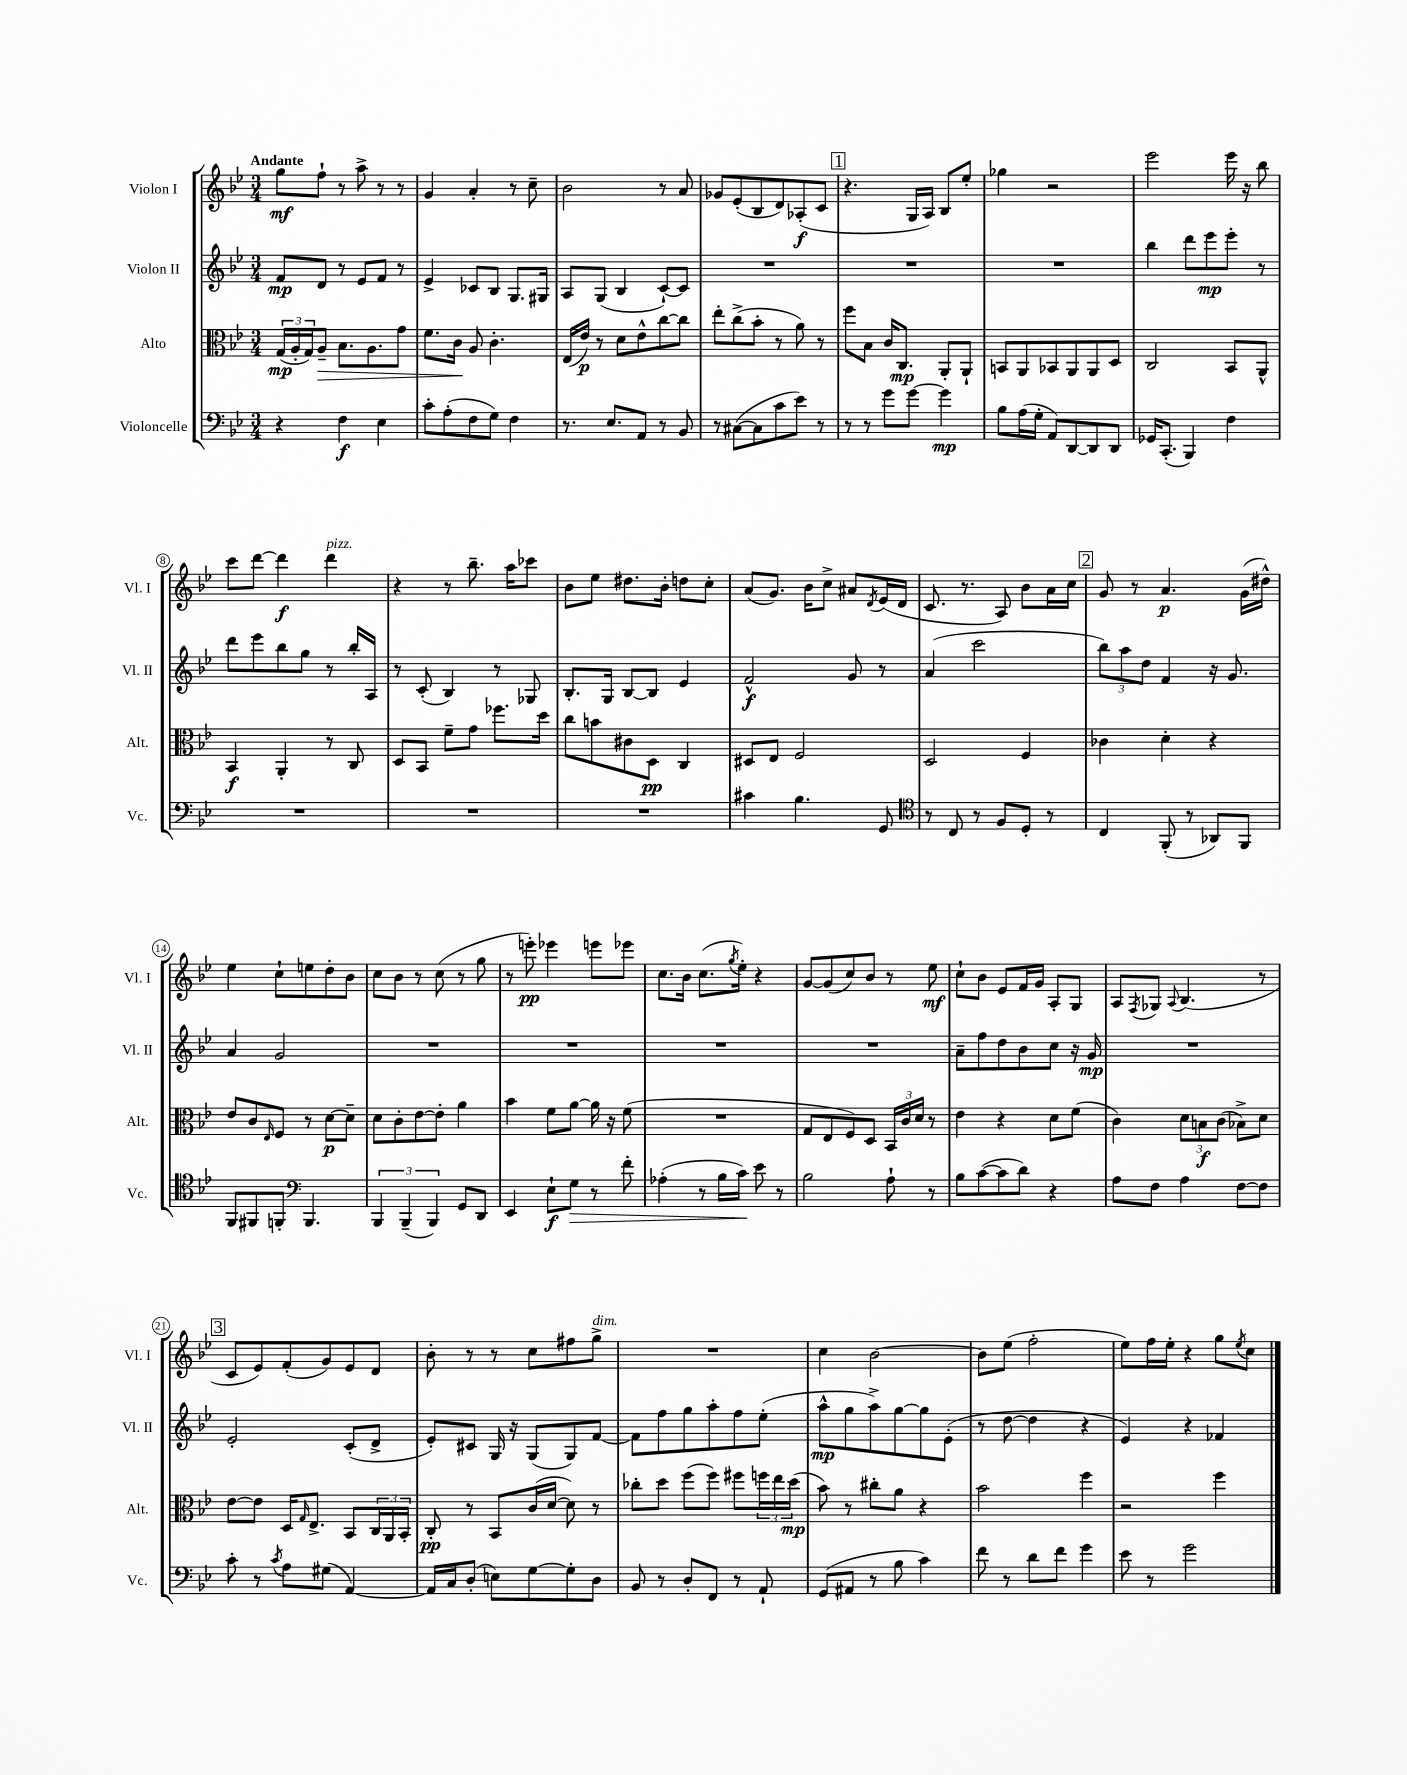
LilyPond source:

<<
\new StaffGroup <<
\new Staff = "s0" \with { instrumentName = "Violon I" shortInstrumentName = "Vl. I" } {
    \clef treble \key bes \major \numericTimeSignature \time 3/4 \tempo "Andante"
    g''8\mf f''8-! r8 a''8-> r8 r8 |
    g'4 a'4-. r8 c''8-- |
    bes'2 r8 a'8 |
    ges'8 ees'8-.( bes8 d'8) aes8-.\f( c'8 |
    \mark \markup { \box "1" } r4. g16 a16) bes8 ees''8-. |
    ges''4 r2 |
    ees'''2 ees'''16 r16 bes''8 |
    c'''8 d'''8~ d'''4\f d'''4^\markup { \italic "pizz." } |
    r4 r8 bes''8.-- a''16 ces'''8 |
    bes'8 ees''8 dis''8. bes'16-. d''8 c''8-. |
    a'8( g'8.) bes'16 c''8-> ais'8 \acciaccatura { d'8 } ees'16( d'16 |
    c'8. r8. a8) bes'8 a'16 c''16 |
    \mark \markup { \box "2" } g'8 r8 a'4.\p g'16( dis''16-^) |
    ees''4 c''8-! e''8 d''8-. bes'8 |
    c''8 bes'8 r8 c''8( r8 g''8 |
    r8 e'''8-.\pp) ees'''4 e'''8 ees'''8 |
    c''8. bes'16 c''8.( \acciaccatura { g''8 } ees''16-.) r4 |
    g'8~ g'8( c''8) bes'8 r8 ees''8\mf |
    c''8-! bes'8 ees'8 f'16 g'16 a8-. g8 |
    a8 \acciaccatura { f8 } ges8 \appoggiatura { a8 } bes4.( r8 |
    \mark \markup { \box "3" } c'8 ees'8) f'8-.( g'8) ees'8 d'8 |
    bes'8-. r8 r8 c''8 fis''8 g''8->^\markup { \italic "dim." } |
    R2. |
    c''4 bes'2~ |
    bes'8 ees''8( f''2-. |
    ees''8) f''16 ees''16-. r4 g''8 \acciaccatura { ees''8 } c''8 \bar "|." |
}
\new Staff = "s1" \with { instrumentName = "Violon II" shortInstrumentName = "Vl. II" } {
    \clef treble \key bes \major \numericTimeSignature \time 3/4
    f'8\mp d'8 r8 ees'8 f'8 r8 |
    ees'4-> ces'8 bes8 g8. gis16 |
    a8 g8( bes4 c'8~-!) c'8 |
    R2. |
    \mark \markup { \box "1" } R2. |
    R2. |
    bes''4 d'''8 ees'''8\mp ees'''8-. r8 |
    d'''8 ees'''8 bes''8 g''8 r8 bes''16-. a16 |
    r8 c'8-.( bes4) r8 ges8 |
    bes8.-. g16 bes8~ bes8 ees'4 |
    f'2-^\f g'8 r8 |
    a'4( c'''2 |
    \mark \markup { \box "2" } \tuplet 3/2 { bes''8) a''8 d''8 } f'4 r16 g'8. |
    a'4 g'2 |
    R2. |
    R2. |
    R2. |
    R2. |
    a'8-- f''8 d''8 bes'8 c''8 r16 g'16\mp |
    R2. |
    \mark \markup { \box "3" } ees'2-. c'8-.( d'8-> |
    ees'8-.) cis'8 g16 r16 g8( g8) f'8~ |
    f'8 f''8 g''8 a''8-. f''8 ees''8-.( |
    a''8-^\mp g''8 a''8->) g''8~ g''8 ees'8-.( |
    r8 d''8~ d''4 r4 |
    ees'4) r4 fes'4 \bar "|." |
}
\new Staff = "s2" \with { instrumentName = "Alto" shortInstrumentName = "Alt." } {
    \clef alto \key bes \major \numericTimeSignature \time 3/4
    \tuplet 3/2 { g16\mp( a16-. g16) } a8--\> bes8. a8. g'8 |
    f'8. c'16\! a8 c'4.-. |
    ees16( ees'16\p) r8 d'8 ees'8-^ c''8~ c''8 |
    ees''8-. c''8->( bes'8-. r8 a'8) r8 |
    \mark \markup { \box "1" } f''8 bes8 c'16 c8.\mp a,8-. a,8-! |
    b,8 a,8 bes,8 a,8 a,8 d8 |
    c2 bes,8 a,8-^ |
    bes,4\f a,4-. r8 c8 |
    d8 bes,8 f'8-- g'8 fes''8. d''16 |
    c''8 b'8 cis'8 d8\pp c4 |
    dis8 ees8 f2 |
    d2 f4 |
    \mark \markup { \box "2" } ces'4 d'4-. r4 |
    ees'8 c'8 \grace { ees16 } f8 r8 d'8~\p d'8-- |
    d'8 c'8-. ees'8~ ees'8-. a'4 |
    bes'4 f'8 a'8~ a'16 r16 f'8( |
    R2. |
    g8 ees8 f8) d8 \tuplet 3/2 { bes,16 c'16 d'16 } r8 |
    ees'4 r4 d'8 f'8( |
    c'4) \tuplet 3/2 { d'8 b8\f c'8( } bes8->) d'8 |
    \mark \markup { \box "3" } ees'8~ ees'8 d16 \grace { g16 } ees8.-> bes,8 \tuplet 3/2 { c16 a,16 bes,16-. } |
    c8-.\pp r8 bes,8 c'16( d'16~ d'8) r8 |
    ces''8-. d''8 f''8( f''8) fis''8 \tuplet 3/2 { f''16 ees''16 d''16\mp( } |
    bes'8) r8 cis''8-. a'8 r4 |
    bes'2 f''4 |
    r2 f''4 \bar "|." |
}
\new Staff = "s3" \with { instrumentName = "Violoncelle" shortInstrumentName = "Vc." } {
    \clef bass \key bes \major \numericTimeSignature \time 3/4
    r4 f4\f ees4 |
    c'8-. a8-.( f8 g8) f4 |
    r8. ees8. a,8 r8 bes,8 |
    r8 cis8~( cis8 c'8 ees'8) r8 |
    \mark \markup { \box "1" } r8 r8 g'8 g'8~ g'4\mp |
    bes8 a16( g16-. a,8) d,8~ d,8 d,8 |
    ges,16 c,8.-.( bes,,4) f4 |
    R2. |
    R2. |
    R2. |
    cis'4 bes4. g,8 |
    \clef tenor r8 c8 r8 f8 d8-. r8 |
    \mark \markup { \box "2" } c4 f,8-.( r8 aes,8) f,8 |
    f,8 fis,8 f,8-. \clef bass bes,,4. |
    \tuplet 3/2 { bes,,4 bes,,4--( bes,,4) } g,8 d,8 |
    ees,4 ees8-!\f g8\> r8 f'8-. |
    aes4-.( r8 bes16 c'16\!) ees'8 r8 |
    bes2 a8-! r8 |
    bes8 c'8~( c'8 d'8) r4 |
    a8 f8 a4 f8~ f8 |
    \mark \markup { \box "3" } c'8-. r8 \acciaccatura { c'8 } a8 gis8( a,4~) |
    a,16 c16 d8-.( e8) g8~ g8-. d8 |
    bes,8 r8 d8-. f,8 r8 a,8-! |
    g,8( ais,8 r8 bes8 c'4) |
    f'8 r8 d'8 f'8 g'4 |
    ees'8 r8 g'2 \bar "|." |
}
>>
>>
\layout { \context { \Score \override BarNumber.stencil = #(make-stencil-circler 0.1 0.3 ly:text-interface::print) } }
